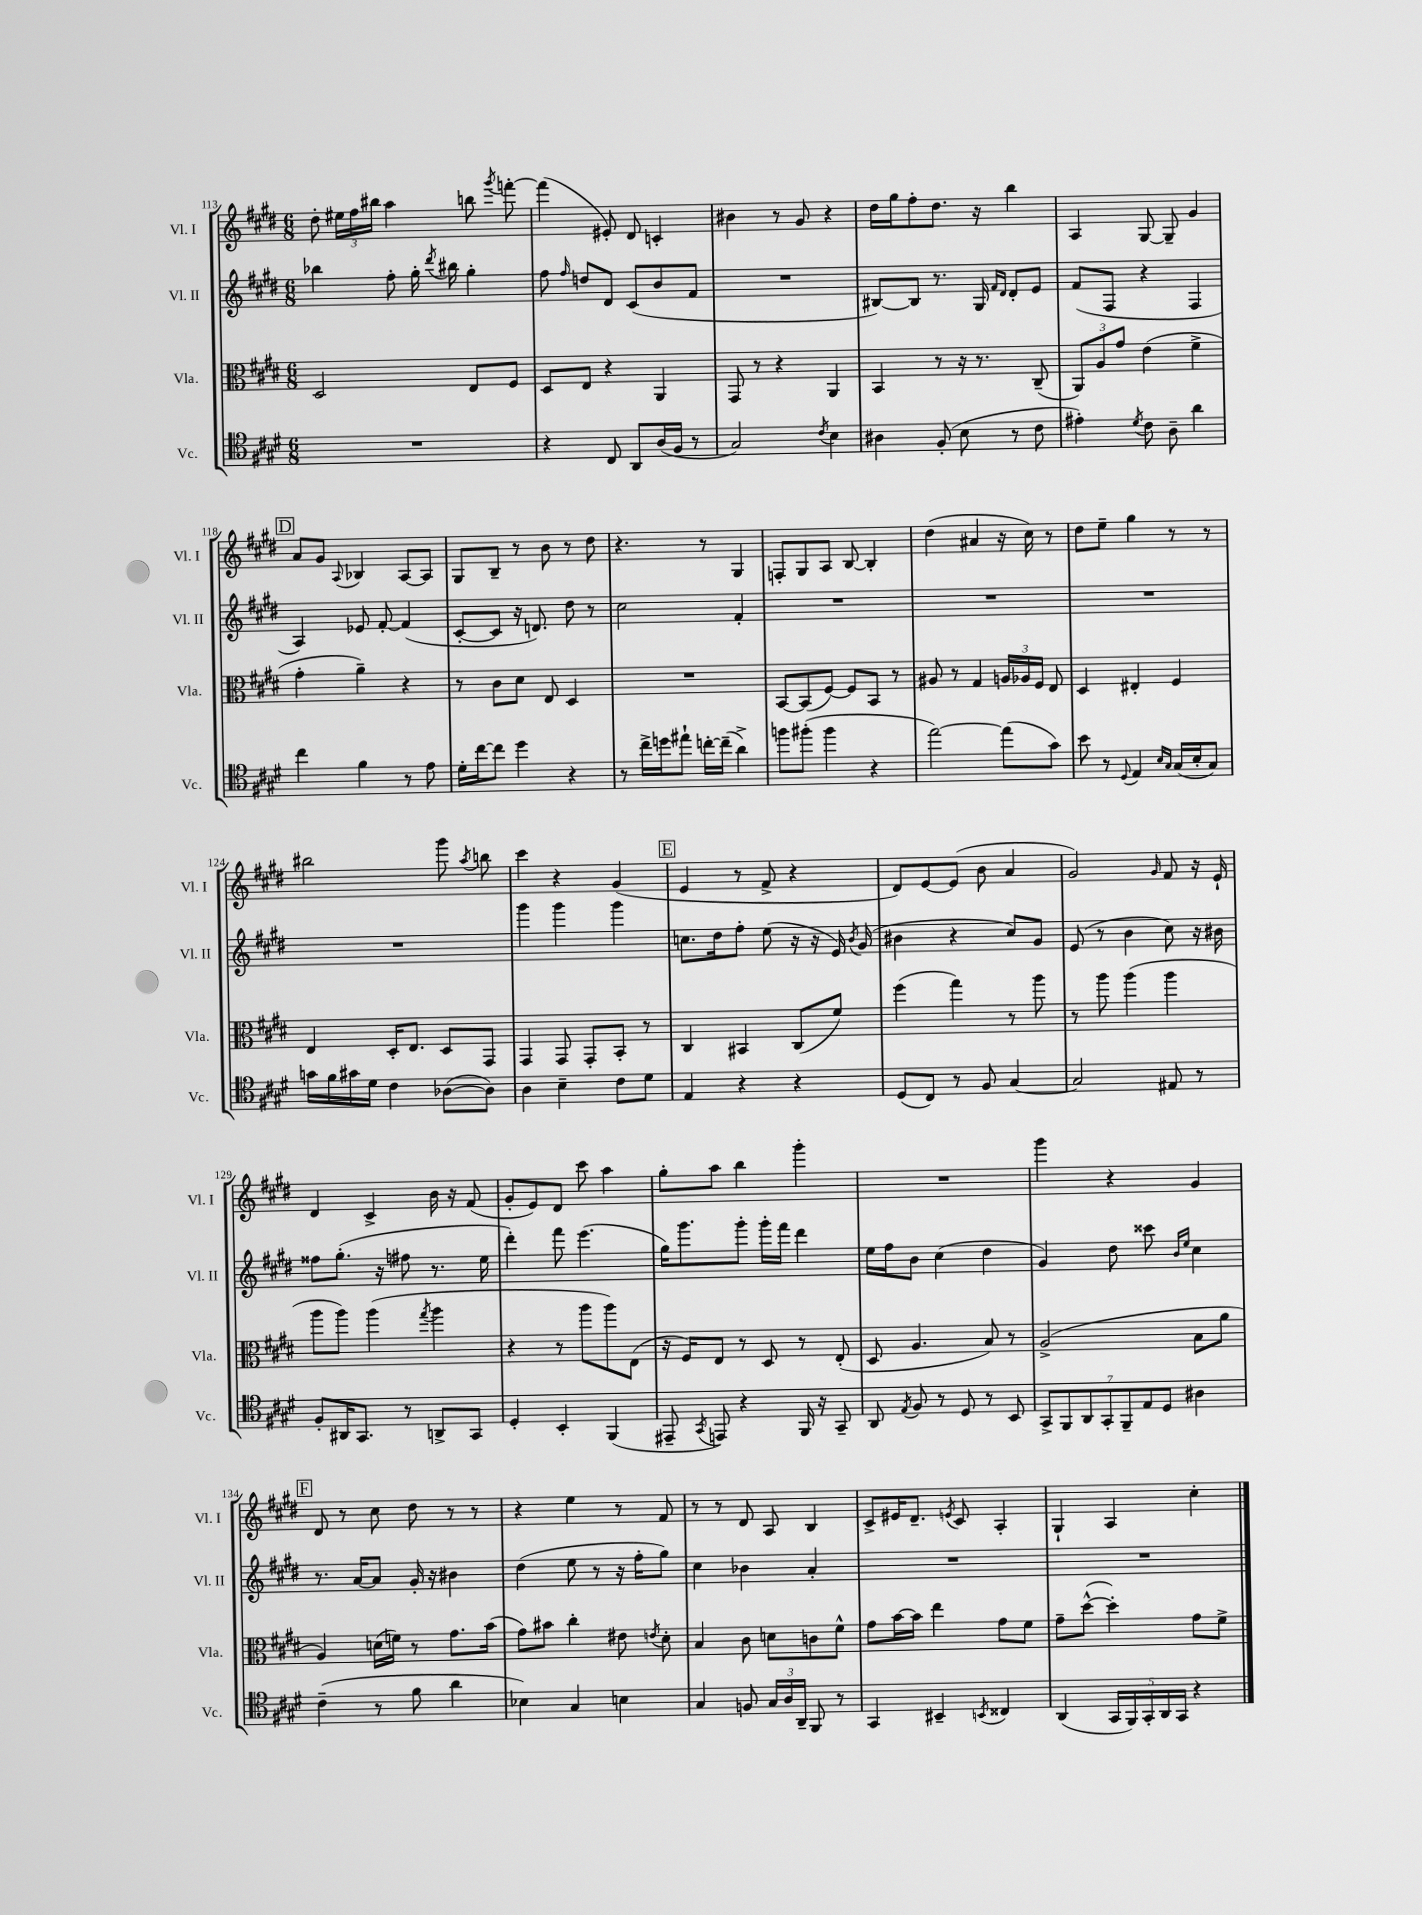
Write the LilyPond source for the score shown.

<<
\new StaffGroup <<
\new Staff = "s0" \with { instrumentName = "Vl. I" shortInstrumentName = "Vl. I" } {
    \clef treble \key e \major \numericTimeSignature \time 6/8
    \autoBeamOff dis''8-. \tuplet 3/2 { eis''16[ fis''16 bis''16] } a''4 b''8 \acciaccatura { gis'''8 } f'''8~-. |
    f'''4( eis'8-.) dis'8 c'4-. |
    bis'4 r8 gis'8 r4 |
    dis''16[ gis''16 fis''8-. dis''8.] r16 b''4 |
    a4 gis8~ gis8-- gis'4 |
    \mark \markup { \box "D" } a'8[ gis'8] \appoggiatura { a8 } bes4 a8[~ a8] |
    gis8[ b8]-- r8 b'8 r8 dis''8 |
    r4. r8 gis4 |
    f8[-. gis8 a8] b8~ b4-. |
    dis''4( ais'4 r16 cis''16) r8 |
    dis''8[ e''8]-- gis''4 r8 r8 |
    bis''2 gis'''8 \acciaccatura { a''8 } b''8 |
    cis'''4 r4 gis'4( |
    \mark \markup { \box "E" } e'4 r8 fis'8-> r4 |
    dis'8[) e'8~ e'8]( b'8 a'4 |
    gis'2) \grace { gis'16 } fis'8 r16 e'16-! |
    dis'4 cis'4-> b'16 r16 fis'8( |
    gis'8[-. e'8) dis'8] cis'''8 a''4 |
    gis''8[-. a''8] b''4 gis'''4-. |
    R2. |
    gis'''4 r4 gis'4 |
    \mark \markup { \box "F" } dis'8 r8 cis''8 dis''8 r8 r8 |
    r4 e''4 r8 fis'8 |
    r8 r8 dis'8 a8 b4 |
    cis'8[-> eis'16 dis'8.]-- \acciaccatura { e'8 } cis'8 a4-. |
    gis4-! a4 cis''4-. \bar "|." |
}
\new Staff = "s1" \with { instrumentName = "Vl. II" shortInstrumentName = "Vl. II" } {
    \clef treble \key e \major \numericTimeSignature \time 6/8
    \autoBeamOff bes''4 fis''8-. gis''16-. \acciaccatura { dis'''8 } bis''16 gis''4-. |
    fis''8 \grace { fis''16 } d''8[ dis'8] cis'8[( b'8 fis'8] |
    R2. |
    bis8[~) bis8] r8. gis16 \grace { fis'16[ dis'16] } dis'8[-. e'8] |
    fis'8[( fis8] r4 fis4 |
    \mark \markup { \box "D" } a4) ees'8 fis'8~-. fis'4( |
    cis'8[~-. cis'8] r16 d'8.) dis''8 r8 |
    cis''2 fis'4-. |
    R2. |
    R2. |
    R2. |
    R2. |
    gis'''4 gis'''4 gis'''4 |
    \mark \markup { \box "E" } c''8.[ dis''16 fis''8]-. e''8( r16 r16 e'16) \acciaccatura { b'8 } gis'16( |
    bis'4 r4 cis''8[) gis'8] |
    e'8( r8 b'4 cis''8) r16 bis'16 |
    fisis''8[ gis''8.]-.( r16 fis''8 r8. e''16 |
    dis'''4-.) fis'''8 e'''4.( |
    gis''16[) gis'''8. gis'''8]-. gis'''16[-. fis'''16] dis'''4 |
    e''16[ fis''16 b'8] cis''4( dis''4 |
    gis'4) dis''8 cisis'''8 \grace { b'16[ e''16] } cis''4 |
    \mark \markup { \box "F" } r8. a'16[~ a'8] gis'16-. r16 bis'4 |
    dis''4( e''8 r8 r16 fis''16[-. gis''8]) |
    cis''4 bes'4 a'4-. |
    R2. |
    R2. \bar "|." |
}
\new Staff = "s2" \with { instrumentName = "Vla." shortInstrumentName = "Vla." } {
    \clef alto \key e \major \numericTimeSignature \time 6/8
    \autoBeamOff dis2 e8[ fis8] |
    dis8[ e8] r4 a,4 |
    gis,8 r8 r4 a,4 |
    b,4 r8 r16 r8. cis8--( |
    \tuplet 3/2 { a,8[) a8 gis'8] } e'4( fis'4-> |
    \mark \markup { \box "D" } gis'4-. a'4--) r4 |
    r8 cis'8[ dis'8] e8 dis4 |
    R2. |
    b,8[~ b,8( fis8]~) fis8[ b,8] r8 |
    ais8 r8 gis4 \tuplet 3/2 { a16[ aes16 fis16] } e8 |
    dis4 eis4-. fis4 |
    e4 dis16[-. e8.] dis8[ gis,8] |
    gis,4 gis,8 gis,8[-. b,8]-. r8 |
    \mark \markup { \box "E" } cis4 bis,4 cis8[( fis'8]) |
    fis''4( gis''4) r8 a''8 |
    r8 a''8 a''4( a''4 |
    a''8[ a''8]) a''4( \acciaccatura { gis''8 } a''4 |
    r4 r8 a''8[ a''8) e8]( |
    r16 fis16[) e8] r8 dis8 r8 e8-.( |
    dis8 a4. b8) r8 |
    a2->( b8[ a'8] |
    \mark \markup { \box "F" } a4) d'16[( f'16]) r8 gis'8.[ b'16]( |
    gis'8[) bis'8] cis''4-. eis'8 \acciaccatura { e'8 } dis'8-. |
    b4 cis'8 d'8[ c'8 fis'8]-^ |
    gis'8[ b'16~ b'16] e''4 gis'8[ fis'8] |
    gis'8[-- dis''8]~-^( dis''4-.) gis'8[ fis'8]-> \bar "|." |
}
\new Staff = "s3" \with { instrumentName = "Vc." shortInstrumentName = "Vc." } {
    \clef tenor \key e \major \numericTimeSignature \time 6/8
    \autoBeamOff R2. |
    r4 cis8 a,8[ a16( fis16] r8 |
    gis2) \acciaccatura { cis'8 } b4 |
    ais4 fis8-.( b8 r8 cis'8 |
    eis'4-.) \acciaccatura { dis'8 } cis'8 a8-- a'4 |
    \mark \markup { \box "D" } cis''4 fis'4 r8 e'8 |
    dis'16[-. cis''16~ cis''8] dis''4 r4 |
    r8 cis''16[-> d''16 eis''8]-! c''16[~-. c''16]--( a'4->) |
    f''8[ fis''8]-.( fis''4 r4 |
    e''2~) e''8[( gis'8]) |
    b'8 r8 \appoggiatura { dis8 } e4 \grace { b16[ gis16] } gis16[( b16-. gis8]) |
    g'16[ fis'16 gis'16 dis'16] cis'4 aes8[~( aes8]) |
    a4 b4-- cis'8[ dis'8] |
    \mark \markup { \box "E" } e4 r4 r4 |
    dis8[( cis8]) r8 fis8 gis4~ |
    gis2 eis8 r8 |
    fis8[-. ais,16 gis,8.] r8 a,8[-> gis,8] |
    dis4-. b,4-. fis,4( |
    eis,8-- \acciaccatura { gis,8 } e,8) r4 fis,16 r16 gis,8-- |
    a,8 \acciaccatura { e8 } fis8 r8 dis8 r8 b,8 |
    \tuplet 7/4 { gis,8[-> fis,8 a,8 gis,8-. fis,8-- e8 dis8] } ais4 |
    \mark \markup { \box "F" } cis'4--( r8 fis'8 a'4 |
    bes4) gis4 b4 |
    gis4 f8 \tuplet 3/2 { gis16[ a16 a,16]-- } fis,8 r8 |
    gis,4 bis,4-- \acciaccatura { b,8 } cisis4 |
    a,4( \tuplet 5/4 { gis,16[ fis,16) gis,16-. a,16 gis,16] } r4 \bar "|." |
}
>>
>>
\layout { \context { \Score currentBarNumber = #113 } }
